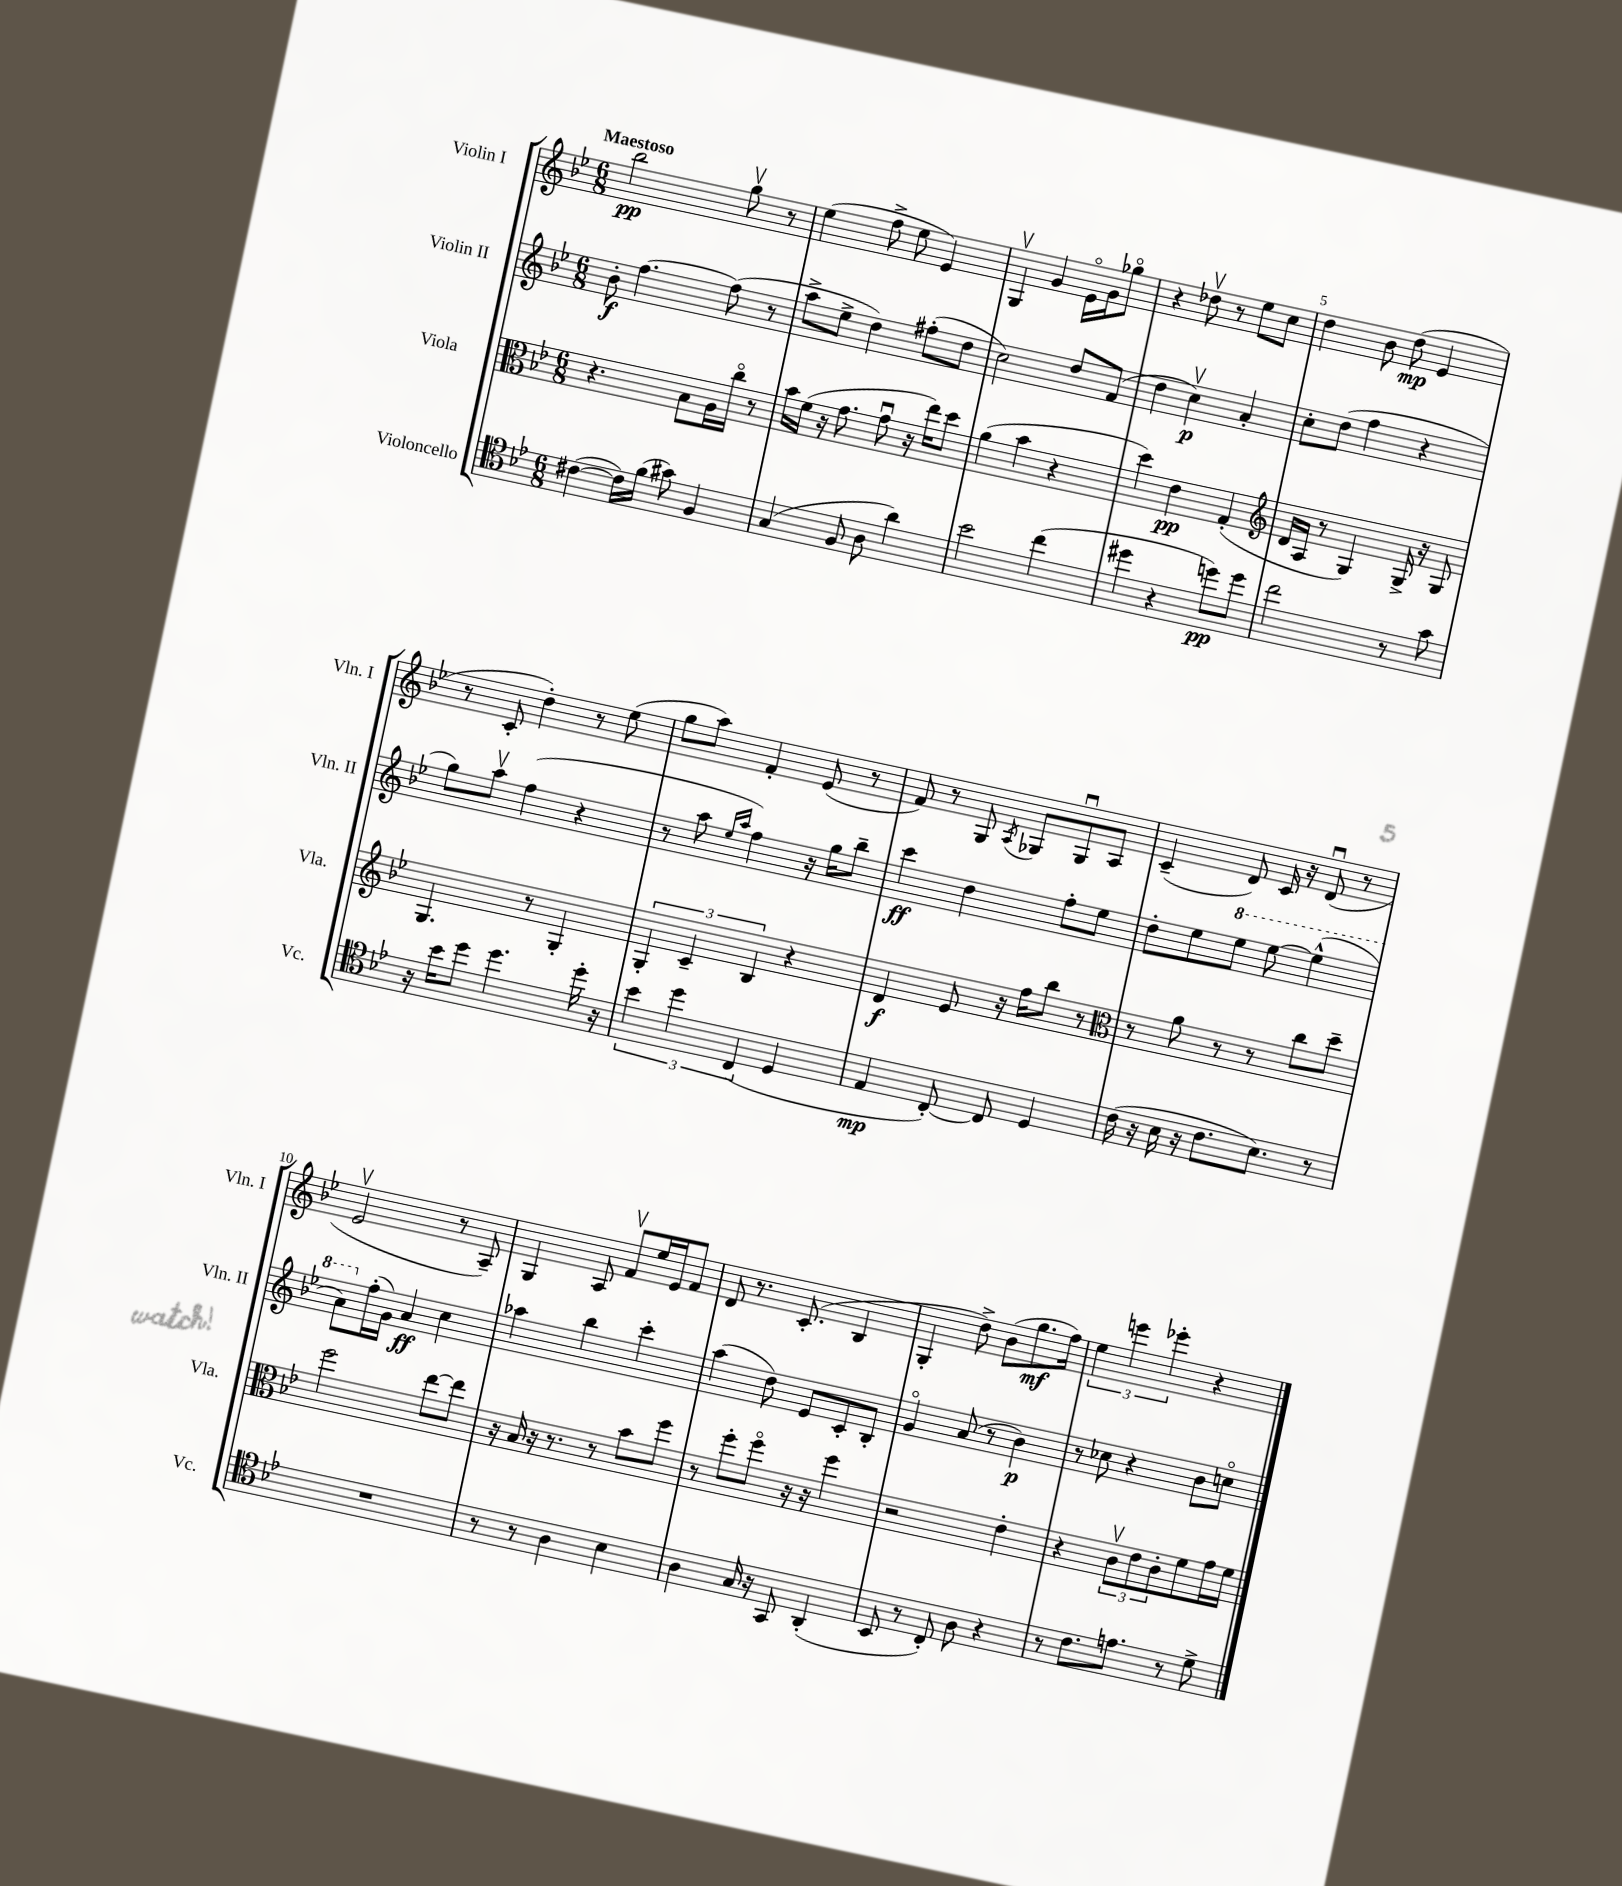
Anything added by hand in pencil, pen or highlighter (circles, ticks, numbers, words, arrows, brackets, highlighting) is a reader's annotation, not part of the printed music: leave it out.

**kern	**dynam	**kern	**dynam	**kern	**dynam	**kern	**dynam
*part4	*part4	*part3	*part3	*part2	*part2	*part1	*part1
*staff4	*staff4	*staff3	*staff3	*staff2	*staff2	*staff1	*staff1
*I"Violoncello	*	*I"Viola	*	*I"Violin II	*	*I"Violin I	*
*I'Vc.	*	*I'Vla.	*	*I'Vln. II	*	*I'Vln. I	*
*clefC4	*	*clefC3	*	*clefG2	*	*clefG2	*
*k[b-e-]	*	*k[b-e-]	*	*k[b-e-]	*	*k[b-e-]	*
*M6/8	*	*M6/8	*	*M6/8	*	*M6/8	*
=1	=1	=1	=1	=1	=1	=1	=1
!	!	!	!	!	!	!LO:TX:a:B:t=Maestoso	!
([4c#X\	.	4.r	.	8b-'\	f	2bb-\	pp
.	.	.	.	[4.ff\	.	.	.
16c#\LL])	.	.	.	.	.	.	.
(16f\JJ	.	.	.	.	.	.	.
8g#X\)	.	8B-\L	.	.	.	.	.
4F/	.	16A\L	.	(8ff\]	.	8ggv\	.
.	.	16cc\JJ	.	.	.	.	.
.	.	8r	.	8r	.	8r	.
=2	=2	=2	=2	=2	=2	=2	=2
(4G/	.	16b-\LL	.	8aa^\L	.	(4ee-\	.
.	.	(16f\JJ	.	.	.	.	.
.	.	16r	.	8ee-^\J	.	.	.
.	.	8.g\	.	.	.	.	.
8F/	.	.	.	4dd\)	.	8ff^\	.
8A\	.	8gu\	.	.	.	8ee-\	.
4a\)	.	16r	.	(8ff#X'\L	.	4e-/)	.
.	.	16ee-\KL)	.	.	.	.	.
.	.	8dd\J	.	8dd\J	.	.	.
=3	=3	=3	=3	=3	=3	=3	=3
2b-\	.	(4a\	.	2cc\)	.	4Gv/	.
.	.	4b-\	.	.	.	4g/	.
(4cc\	.	4r	.	8dd/L	.	16e-\LL	.
.	.	.	.	.	.	16g\J	.
.	.	.	.	(8f/J	.	8gg-X\J	.
=4	=4	=4	=4	=4	=4	=4	=4
4dd#X\	.	4dd\)	.	4dd\	.	4r	.
4r	.	4e-\	pp	4ccv\)	p	8dd-Xv\	.
.	.	.	.	.	.	8r	.
8ddn\L)	pp	(4G'/	.	4a'/	.	8ee-\L	.
8dd\J	.	.	.	.	.	8cc\J	.
=5	=5	=5	=5	=5	=5	=5	=5
*	*	*clefG2	*	*	*	*	*
2cc\	.	16d/LL	.	8cc'\L	.	4dd\	.
.	.	16A/JJ	.	.	.	.	.
.	.	8r	.	(8dd\J	.	.	.
.	.	4G/)	.	4ff\	.	8b-\	.
.	.	.	.	.	.	(8dd\	mp
8r	.	16G^/	.	4r	.	4e-/	.
.	.	16r	.	.	.	.	.
8g\	.	8G/	.	.	.	.	.
!!LO:LB:g=z
=6	=6	=6	=6	=6	=6	=6	=6
16r	.	4.G/	.	8gg\L)	.	8r	.
16b-\KL	.	.	.	.	.	.	.
8dd\J	.	.	.	8aav\J	.	8c'/	.
4.dd\	.	.	.	(4ff\	.	4dd'\)	.
.	.	8r	.	.	.	.	.
.	.	4G'/	.	4r	.	8r	.
16dd'\	.	.	.	.	.	(8ee-\	.
16r	.	.	.	.	.	.	.
=7	=7	=7	=7	=7	=7	=7	=7
6b-\	.	6G'/	.	8r	.	8gg\L	.
.	.	.	.	8aa\	.	8aa\J)	.
6dd\	.	6c~/	.	.	.	.	.
.	.	.	.	16qqee-/LL	.	.	.
.	.	.	.	16qqaa/JJ	.	.	.
.	.	.	.	4ff\)	.	4f'/	.
(6C/	.	6B-/	.	.	.	.	.
4D/	.	4r	.	16r	.	(8e-/	.
.	.	.	.	16gg\KL	.	.	.
.	.	.	.	8bb-~\J	.	8r	.
=8	=8	=8	=8	=8	=8	=8	=8
4E-/	mp	4d/	f	4ccc\	ff	8f/)	.
.	.	.	.	.	.	8r	.
[8C'/)	.	8e-/	.	4dd\	.	8G/	.
.	.	.	.	.	.	8qA/	.
8C/]	.	16r	.	.	.	8G-X/L	.
.	.	16ff\KL	.	.	.	.	.
4D/	.	8bb-\J	.	8ff'\L	.	8G-u/	.
.	.	8r	.	8ee-\J	.	8A/J	.
=9	=9	=9	=9	=9	=9	=9	=9
*	*	*clefC3	*	*	*	*	*
(16c\	.	8r	.	8dd'\L	.	(4c~/	.
16r	.	.	.	.	.	.	.
16B-\	.	8a\	.	8ee-\	.	.	.
16r	.	.	.	.	.	.	.
*	*	*	*	*8va	*	*	*
8.c\L	.	8r	.	8eee-\J	.	8d/)	.
.	.	8r	.	[8eee-\	.	16c/	.
8.B-\J)	.	.	.	.	.	16r	.
.	.	8cc\L	.	(4eee-^^\]	.	(8du/	.
8r	.	8dd~\J	.	.	.	8r	.
!!LO:LB:g=z
=10	=10	=10	=10	=10	=10	=10	=10
2.r	.	2ff\	.	8aa\L)	.	2e-v/	.
*	*	*	*	*X8va	*	*	*
.	.	.	.	(16ff'\L	.	.	.
.	.	.	.	16g\JJ)	.	.	.
.	.	.	.	4a/	ff	.	.
.	.	[8ee-\L	.	4cc\	.	8r	.
.	.	8ee-\J]	.	.	.	8A~/)	.
=11	=11	=11	=11	=11	=11	=11	=11
8r	.	16r	.	4aa-X\	.	4G/	.
.	.	16B-/	.	.	.	.	.
8r	.	16r	.	.	.	.	.
.	.	8.r	.	.	.	.	.
4A\	.	.	.	4bb-\	.	8A/	.
.	.	8r	.	.	.	8fv/L	.
4B-\	.	8b-\L	.	4ccc'\	.	16ee-/L	.
.	.	.	.	.	.	16e-/J	.
.	.	8ff\J	.	.	.	8f/J	.
=12	=12	=12	=12	=12	=12	=12	=12
4A\	.	8r	.	(4aa\	.	8d/	.
.	.	8ff'\L	.	.	.	8.r	.
16G/	.	8ff\J	.	8dd\)	.	.	.
16r	.	.	.	.	.	(8.c'/	.
8GG/	.	16r	.	8e-/L	.	.	.
.	.	16r	.	.	.	.	.
(4AA'/	.	4ff\	.	8c'/	.	4B-/	.
.	.	.	.	8B-'/J	.	.	.
=13	=13	=13	=13	=13	=13	=13	=13
8BB-/	.	2r	.	4g/	.	4G'/	.
8r	.	.	.	.	.	.	.
8C'/)	.	.	.	(8a/	.	8dd^\)	.
8A\	.	.	.	8r	.	(8b-\L	.
4r	.	4e-'\	.	4b-\)	p	8.gg\	mf
.	.	.	.	.	.	16ff\Jk)	.
=14	=14	=14	=14	=14	=14	=14	=14
8r	.	4r	.	8r	.	6ee-\	.
8.c\L	.	.	.	8cc-X\	.	.	.
.	.	.	.	.	.	6eeen\	.
.	.	12cv\L	.	4r	.	.	.
8.en\J	.	.	.	.	.	.	.
.	.	12e-\	.	.	.	6eee-X'\	.
.	.	12c'\	.	.	.	.	.
8r	.	8f\	.	8b-\L	.	4r	.
8d^\	.	16g\L	.	8ccn\J	.	.	.
.	.	16f\JJ	.	.	.	.	.
==	==	==	==	==	==	==	==
*-	*-	*-	*-	*-	*-	*-	*-
